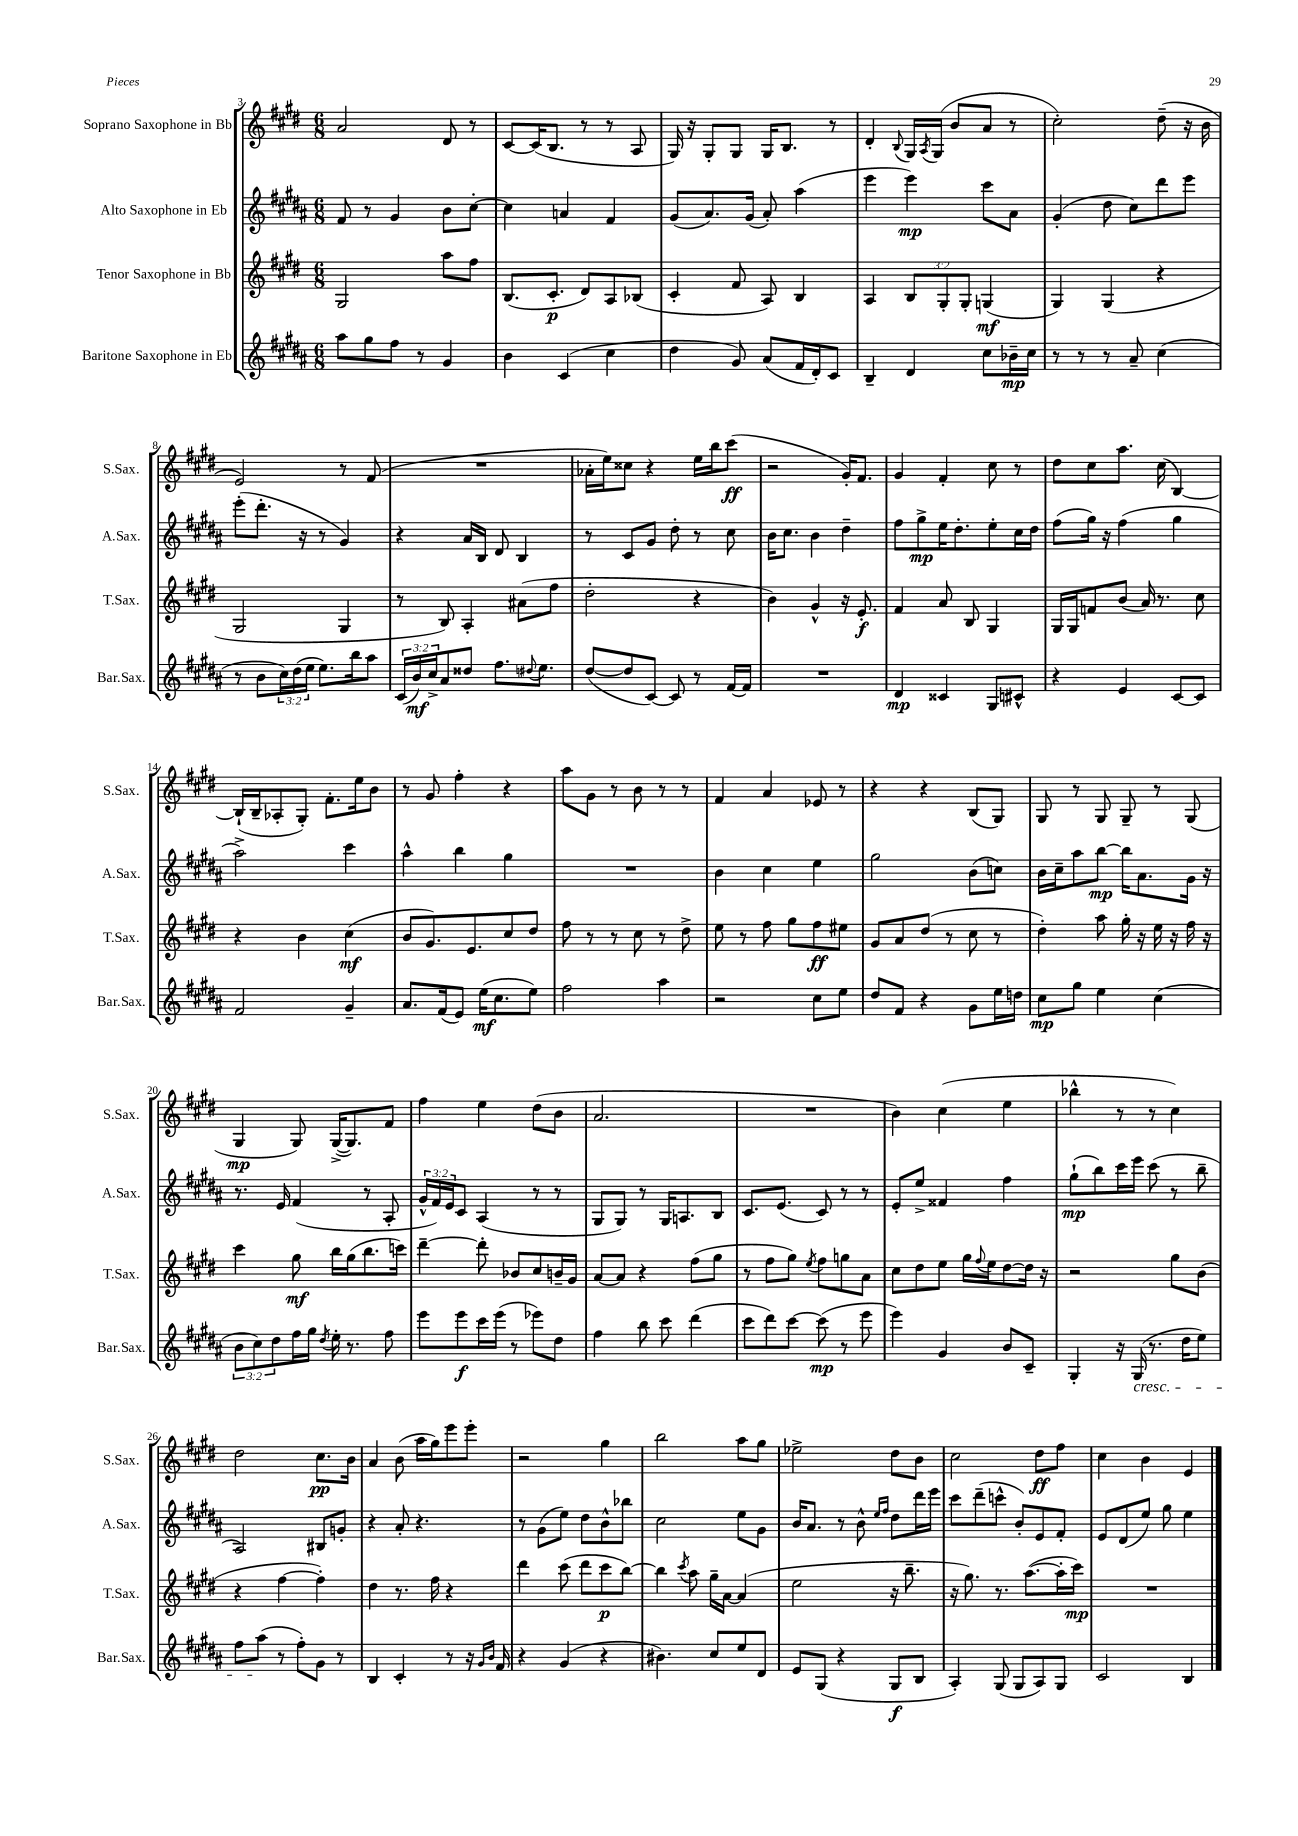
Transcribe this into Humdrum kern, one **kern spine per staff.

**kern	**dynam	**kern	**dynam	**kern	**dynam	**kern	**dynam
*part4	*part4	*part3	*part3	*part2	*part2	*part1	*part1
*staff4	*staff4	*staff3	*staff3	*staff2	*staff2	*staff1	*staff1
*I"Baritone Saxophone in Eb	*	*I"Tenor Saxophone in Bb	*	*I"Alto Saxophone in Eb	*	*I"Soprano Saxophone in Bb	*
*I'Bar.Sax.	*	*I'T.Sax.	*	*I'A.Sax.	*	*I'S.Sax.	*
*clefG2	*	*clefG2	*	*clefG2	*	*clefG2	*
*k[f#c#g#d#a#]	*	*k[f#c#g#d#]	*	*k[f#c#g#d#a#]	*	*k[f#c#g#d#]	*
*M6/8	*	*M6/8	*	*M6/8	*	*M6/8	*
=3	=3	=3	=3	=3	=3	=3	=3
8aa#\L	.	2G#/	.	8f#/	.	2a/	.
8gg#\	.	.	.	8r	.	.	.
8ff#\J	.	.	.	4g#/	.	.	.
8r	.	.	.	.	.	.	.
4g#/	.	8aa\L	.	8b\L	.	8d#/	.
.	.	8ff#\J	.	[8cc#'\J	.	8r	.
=4	=4	=4	=4	=4	=4	=4	=4
4b\	.	(8.B/L	.	4cc#\]	.	[8c#/L	.
.	.	.	.	.	.	(16c#/K]	.
.	.	8.c#'/J	p	.	.	8.B/J	.
(4c#/	.	.	.	4an/	.	.	.
.	.	8d#/L)	.	.	.	8r	.
4cc#\	.	8A/	.	4f#/	.	8r	.
.	.	(8B-X/J	.	.	.	8A/	.
=5	=5	=5	=5	=5	=5	=5	=5
4dd#\	.	4c#'/	.	(8g#/L	.	16G#/)	.
.	.	.	.	.	.	16r	.
.	.	.	.	8.a#/)	.	8G#'/L	.
8g#/)	.	8f#/	.	.	.	8G#/J	.
.	.	.	.	(16g#/Jk	.	.	.
(8a#/L	.	8A/)	.	8a#'/)	.	16G#/KL	.
.	.	.	.	.	.	8.B/J	.
16f#/L	.	4B/	.	(4aa#\	.	.	.
16d#'/J)	.	.	.	.	.	.	.
8c#/J	.	.	.	.	.	8r	.
=6	=6	=6	=6	=6	=6	=6	=6
4B~/	.	4A/	.	4eee\	.	4d#'/	.
.	.	.	.	.	.	8qqB/	.
4d#/	.	12B/L	.	4eee\)	mp	16G#/LL	.
.	.	.	.	.	.	8qA/	.
.	.	.	.	.	.	(16G#/JJ	.
.	.	12G#'/	.	.	.	.	.
.	.	.	.	.	.	8b/L	.
.	.	12G#'/J	.	.	.	.	.
8cc#\L	.	(4Gn/	mf	8ccc#\L	.	8a/J	.
16b-X~\L	mp	.	.	8a#\J	.	8r	.
16cc#\JJ	.	.	.	.	.	.	.
=7	=7	=7	=7	=7	=7	=7	=7
8r	.	4G#/)	.	(4g#'/	.	2cc#'\)	.
8r	.	.	.	.	.	.	.
8r	.	(4G#/	.	8dd#\	.	.	.
8a#~/	.	.	.	8cc#\L)	.	.	.
(4cc#\	.	4r	.	8ddd#\	.	(8dd#~\	.
.	.	.	.	8eee\J	.	16r	.
.	.	.	.	.	.	16b\	.
!!LO:LB:g=z
=8	=8	=8	=8	=8	=8	=8	=8
8r	.	2G#/	.	(8eee'\L	.	2e/)	.
8b\L	.	.	.	8.ddd#'\J	.	.	.
24cc#\L)	.	.	.	.	.	.	.
(24dd#\	.	.	.	.	.	.	.
.	.	.	.	16r	.	.	.
24ee\JJ	.	.	.	.	.	.	.
8.ee\L)	.	.	.	8r	.	.	.
.	.	4G#/	.	4g#/)	.	8r	.
16bb\k	.	.	.	.	.	.	.
8aa#\J	.	.	.	.	.	(8f#/	.
=9	=9	=9	=9	=9	=9	=9	=9
(24c#/LL	.	8r	.	4r	.	2.r	.
24b/)	mf	.	.	.	.	.	.
24cc#^/J	.	.	.	.	.	.	.
8a#/	.	8B/)	.	.	.	.	.
8dd##X/J	.	4A'/	.	16a#/LL	.	.	.
.	.	.	.	16B/JJ	.	.	.
8.ff#\L	.	.	.	8d#/	.	.	.
.	.	(8a#X\L	.	4B/	.	.	.
8qqdd#X/	.	.	.	.	.	.	.
8.ee\J	.	.	.	.	.	.	.
.	.	8ff#\J	.	.	.	.	.
=10	=10	=10	=10	=10	=10	=10	=10
([8dd#/L	.	2dd#'\	.	8r	.	16a-X'\LL	.
.	.	.	.	.	.	16ee\J)	.
8dd#/]	.	.	.	8c#/L	.	8cc##X\J	.
[8c#/J)	.	.	.	8g#/J	.	4r	.
8c#/]	.	.	.	8dd#'\	.	.	.
8r	.	4r	.	8r	.	16ee\LL	.
.	.	.	.	.	.	16bb\J	.
[16f#/LL	.	.	.	8cc#\	.	(8ccc#\J	ff
16f#/JJ]	.	.	.	.	.	.	.
=11	=11	=11	=11	=11	=11	=11	=11
2.r	.	4b\)	.	16b\KL	.	2r	.
.	.	.	.	8.cc#\J	.	.	.
.	.	4g#^^/	.	4b\	.	.	.
.	.	16r	.	4dd#~\	.	16g#'/KL)	.
.	.	8.e'/	f	.	.	8.f#/J	.
=12	=12	=12	=12	=12	=12	=12	=12
4d#/	mp	4f#/	.	8ff#\L	.	4g#/	.
.	.	.	.	8gg#^\	mp	.	.
4c##X/	.	8a/	.	16ee\K	.	4f#'/	.
.	.	.	.	8.dd#'\	.	.	.
.	.	8B/	.	.	.	.	.
8G#/L	.	4G#/	.	8ee'\	.	8cc#\	.
8c#X^^/J	.	.	.	16cc#\L	.	8r	.
.	.	.	.	16dd#\JJ	.	.	.
=13	=13	=13	=13	=13	=13	=13	=13
4r	.	16G#/LL	.	(8ff#\L	.	8dd#\L	.
.	.	16G#/J	.	.	.	.	.
.	.	8fn/	.	16gg#\Jk)	.	8cc#\	.
.	.	.	.	16r	.	.	.
4e/	.	(8b/J	.	(4ff#\	.	8.aa\J	.
.	.	16a/)	.	.	.	.	.
.	.	8.r	.	.	.	(16cc#\	.
[8c#/L	.	.	.	4gg#\	.	[4B/)	.
8c#/J]	.	8cc#\	.	.	.	.	.
!!LO:LB:g=z
=14	=14	=14	=14	=14	=14	=14	=14
2f#/	.	4r	.	2aa#^\)	.	(16B`/LL]	.
.	.	.	.	.	.	16B~/J	.
.	.	.	.	.	.	8A-X'/	.
.	.	4b\	.	.	.	8G#'/J)	.
.	.	.	.	.	.	8.f#'\L	.
4g#~/	.	(4cc#\	mf	4ccc#\	.	.	.
.	.	.	.	.	.	16ee\k	.
.	.	.	.	.	.	8b\J	.
=15	=15	=15	=15	=15	=15	=15	=15
8.a#/L	.	8b/L	.	4aa#^^\	.	8r	.
.	.	8.g#/)	.	.	.	8g#/	.
(16f#/k	.	.	.	.	.	.	.
8e/J)	.	.	.	4bb\	.	4ff#'\	.
.	.	8.e/	.	.	.	.	.
(16ee\KL	mf	.	.	.	.	.	.
8.cc#\	.	.	.	.	.	.	.
.	.	8cc#/	.	4gg#\	.	4r	.
8ee\J)	.	8dd#/J	.	.	.	.	.
=16	=16	=16	=16	=16	=16	=16	=16
2ff#\	.	8ff#\	.	2.r	.	8aa\L	.
.	.	8r	.	.	.	8g#\J	.
.	.	8r	.	.	.	8r	.
.	.	8cc#\	.	.	.	8b\	.
4aa#\	.	8r	.	.	.	8r	.
.	.	8dd#^\	.	.	.	8r	.
=17	=17	=17	=17	=17	=17	=17	=17
2r	.	8ee\	.	4b\	.	4f#/	.
.	.	8r	.	.	.	.	.
.	.	8ff#\	.	4cc#\	.	4a/	.
.	.	8gg#\L	.	.	.	.	.
8cc#\L	.	8ff#\	ff	4ee\	.	8e-X/	.
8ee\J	.	8ee#X\J	.	.	.	8r	.
=18	=18	=18	=18	=18	=18	=18	=18
8dd#/L	.	8g#/L	.	2gg#\	.	4r	.
8f#/J	.	8a/	.	.	.	.	.
4r	.	(8dd#/J	.	.	.	4r	.
.	.	8r	.	.	.	.	.
8g#\L	.	8cc#\	.	(8b\L	.	(8B/L	.
16ee\L	.	8r	.	8ccn\J)	.	8G#/J)	.
16ddn\JJ	.	.	.	.	.	.	.
=19	=19	=19	=19	=19	=19	=19	=19
8cc#\L	mp	4dd#'\)	.	16b\LL	.	8G#/	.
.	.	.	.	16cc#~\J	.	.	.
8gg#\J	.	.	.	8aa#\	.	8r	.
4ee\	.	8aa\	.	[8bb\J	mp	8G#/	.
.	.	16gg#'\	.	16bb\KL]	.	8G#~/	.
.	.	16r	.	8.a#\	.	.	.
(4cc#\	.	16ee\	.	.	.	8r	.
.	.	16r	.	.	.	.	.
.	.	16ff#\	.	16g#\Jk	.	(8G#/	.
.	.	16r	.	16r	.	.	.
!!LO:LB:g=z
=20	=20	=20	=20	=20	=20	=20	=20
12b\L	.	4ccc#\	.	8.r	.	4G#/	mp
12cc#\)	.	.	.	.	.	.	.
12dd#\	.	.	.	.	.	.	.
.	.	.	.	16e/	.	.	.
16ff#\L	.	8gg#\	mf	(4f#/	.	8G#/)	.
16gg#\JJ	.	.	.	.	.	.	.
8qdd#/	.	.	.	.	.	.	.
16ee'\	.	16bb\LL	.	.	.	([16G#^/KL	.
8.r	.	(16gg#\J	.	.	.	8.G#/])	.
.	.	8.bb\	.	8r	.	.	.
8ff#\	.	.	.	8A#'/	.	8f#/J	.
.	.	16cccn\Jk)	.	.	.	.	.
=21	=21	=21	=21	=21	=21	=21	=21
8eee\L	.	[4ddd#~\	.	24g#^^/LL	.	4ff#\	.
.	.	.	.	24f#/)	.	.	.
.	.	.	.	24e/J	.	.	.
8eee\	f	.	.	8c#/J	.	.	.
16ccc#\L	.	8ddd#'\]	.	(4A#/	.	4ee\	.
(16eee\JJ	.	.	.	.	.	.	.
8r	.	8b-X/L	.	.	.	.	.
8eee-X\L)	.	8cc#/	.	8r	.	(8dd#\L	.
8dd#\J	.	16bn~/L	.	8r	.	8b\J	.
.	.	16g#/JJ	.	.	.	.	.
=22	=22	=22	=22	=22	=22	=22	=22
4ff#\	.	[8a/L	.	8G#/L	.	2.a/	.
.	.	8a/J]	.	8G#/J)	.	.	.
8bb\	.	4r	.	8r	.	.	.
8ccc#\	.	.	.	16G#/KL	.	.	.
.	.	.	.	8.An/	.	.	.
(4ddd#\	.	(8ff#\L	.	.	.	.	.
.	.	8gg#\J	.	8B/J	.	.	.
=23	=23	=23	=23	=23	=23	=23	=23
8ccc#\L	.	8r	.	8.c#/L	.	2.r	.
8ddd#\)	.	8ff#\L	.	.	.	.	.
.	.	.	.	(8.e/J	.	.	.
[8ccc#\J	.	8gg#\J)	.	.	.	.	.
.	.	8qee/	.	.	.	.	.
(8ccc#\]	mp	8ff#\L	.	8c#/)	.	.	.
8r	.	8ggn\	.	8r	.	.	.
8eee\	.	8a\J	.	8r	.	.	.
=24	=24	=24	=24	=24	=24	=24	=24
4eee\)	.	8cc#\L	.	8e'/L	.	4b\)	.
.	.	8dd#\	.	8ee^/J	.	.	.
4g#/	.	8ee\J	.	4f##X/	.	(4cc#\	.
.	.	16gg#\LL	.	.	.	.	.
.	.	8qqff#/	.	.	.	.	.
.	.	16ee\J	.	.	.	.	.
8b/L	.	[8dd#\	.	4ff#\	.	4ee\	.
8c#~/J	.	16dd#\Jk]	.	.	.	.	.
.	.	16r	.	.	.	.	.
=25	=25	=25	=25	=25	=25	=25	=25
4G#'/	.	2r	.	(8gg#`\L	mp	4bb-X^^\	.
.	.	.	.	8bb\)	.	.	.
16r	.	.	.	16ccc#\L	.	8r	.
!LO:TX:b:i:t=cresc.	!	!	!	!	!	!	!
(16G#/	.	.	.	16eee\JJ	.	.	.
8.r	.	.	.	(8ccc#\	.	8r	.
.	.	8gg#\L	.	8r	.	4cc#\)	.
16dd#\KL	.	.	.	.	.	.	.
8ee\J)	.	(8b\J	.	8bb~\	.	.	.
!!LO:LB:g=z
=26	=26	=26	=26	=26	=26	=26	=26
8ff#\L	.	4r	.	2A#/)	.	2dd#\	.
(8aa#\J	.	.	.	.	.	.	.
8r	.	[4ff#\	.	.	.	.	.
8ff#'\L)	.	.	.	.	.	.	.
8g#\J	.	4ff#'\])	.	8B#X/L	.	8.cc#\L	pp
8r	.	.	.	8gn'/J	.	.	.
.	.	.	.	.	.	16b\Jk	.
=27	=27	=27	=27	=27	=27	=27	=27
4B/	.	4dd#\	.	4r	.	4a/	.
4c#'/	.	8.r	.	8a#'/	.	(8b\	.
.	.	.	.	4.r	.	16aa\LL	.
.	.	16ff#\	.	.	.	16gg#\J)	.
8r	.	4r	.	.	.	8eee\	.
16r	.	.	.	.	.	8eee'\J	.
16qqg#/LL	.	.	.	.	.	.	.
16qqb/JJ	.	.	.	.	.	.	.
16f#/	.	.	.	.	.	.	.
=28	=28	=28	=28	=28	=28	=28	=28
4r	.	4ddd#\	.	8r	.	2r	.
.	.	.	.	(8g#\L	.	.	.
(4g#/	.	(8ccc#\	.	8ee\J)	.	.	.
.	.	8ddd#\L	.	8dd#\L	.	.	.
4r	.	8ccc#\	p	8b^^\	.	4gg#\	.
.	.	[8bb\J)	.	8bb-X\J	.	.	.
=29	=29	=29	=29	=29	=29	=29	=29
4.b#X\)	.	4bb\]	.	2cc#\	.	2bb\	.
.	.	8qccc#/	.	.	.	.	.
.	.	8aa\	.	.	.	.	.
8cc#/L	.	16gg#~\LL	.	.	.	.	.
.	.	[16a\JJ	.	.	.	.	.
8ee/	.	(4a/]	.	8ee\L	.	8aa\L	.
8d#/J	.	.	.	8g#\J	.	8gg#\J	.
=30	=30	=30	=30	=30	=30	=30	=30
8e/L	.	2ee\	.	16b/KL	.	2ee-X^\	.
.	.	.	.	8.a#/J	.	.	.
(8G#/J	.	.	.	.	.	.	.
4r	.	.	.	8r	.	.	.
.	.	.	.	8b^^\	.	.	.
.	.	.	.	16qqee/LL	.	.	.
.	.	.	.	16qqff#/JJ	.	.	.
8G#/L	f	16r	.	8dd#\L	.	8dd#\L	.
.	.	8.bb~\	.	.	.	.	.
8B/J	.	.	.	16ddd#\L	.	8b\J	.
.	.	.	.	16eee\JJ	.	.	.
=31	=31	=31	=31	=31	=31	=31	=31
4A#'/)	.	16r	.	8ccc#\L	.	2cc#\	.
.	.	8.gg#\)	.	.	.	.	.
.	.	.	.	(8ddd#~\	.	.	.
(8G#/	.	8.r	.	8cccn^^\J	.	.	.
8G#/L	.	.	.	8b'/L)	.	.	.
.	.	([8.aa\L	.	.	.	.	.
8A#/)	.	.	.	8e/	.	8dd#\L	ff
8G#/J	.	16aa'\L]	.	8f#'/J	.	8ff#\J	.
.	.	16ccc#\JJ)	mp	.	.	.	.
=32	=32	=32	=32	=32	=32	=32	=32
2c#/	.	2.r	.	8e/L	.	4cc#\	.
.	.	.	.	(8d#/	.	.	.
.	.	.	.	8ee/J)	.	4b\	.
.	.	.	.	8gg#\	.	.	.
4B/	.	.	.	4ee\	.	4e/	.
==	==	==	==	==	==	==	==
*-	*-	*-	*-	*-	*-	*-	*-
